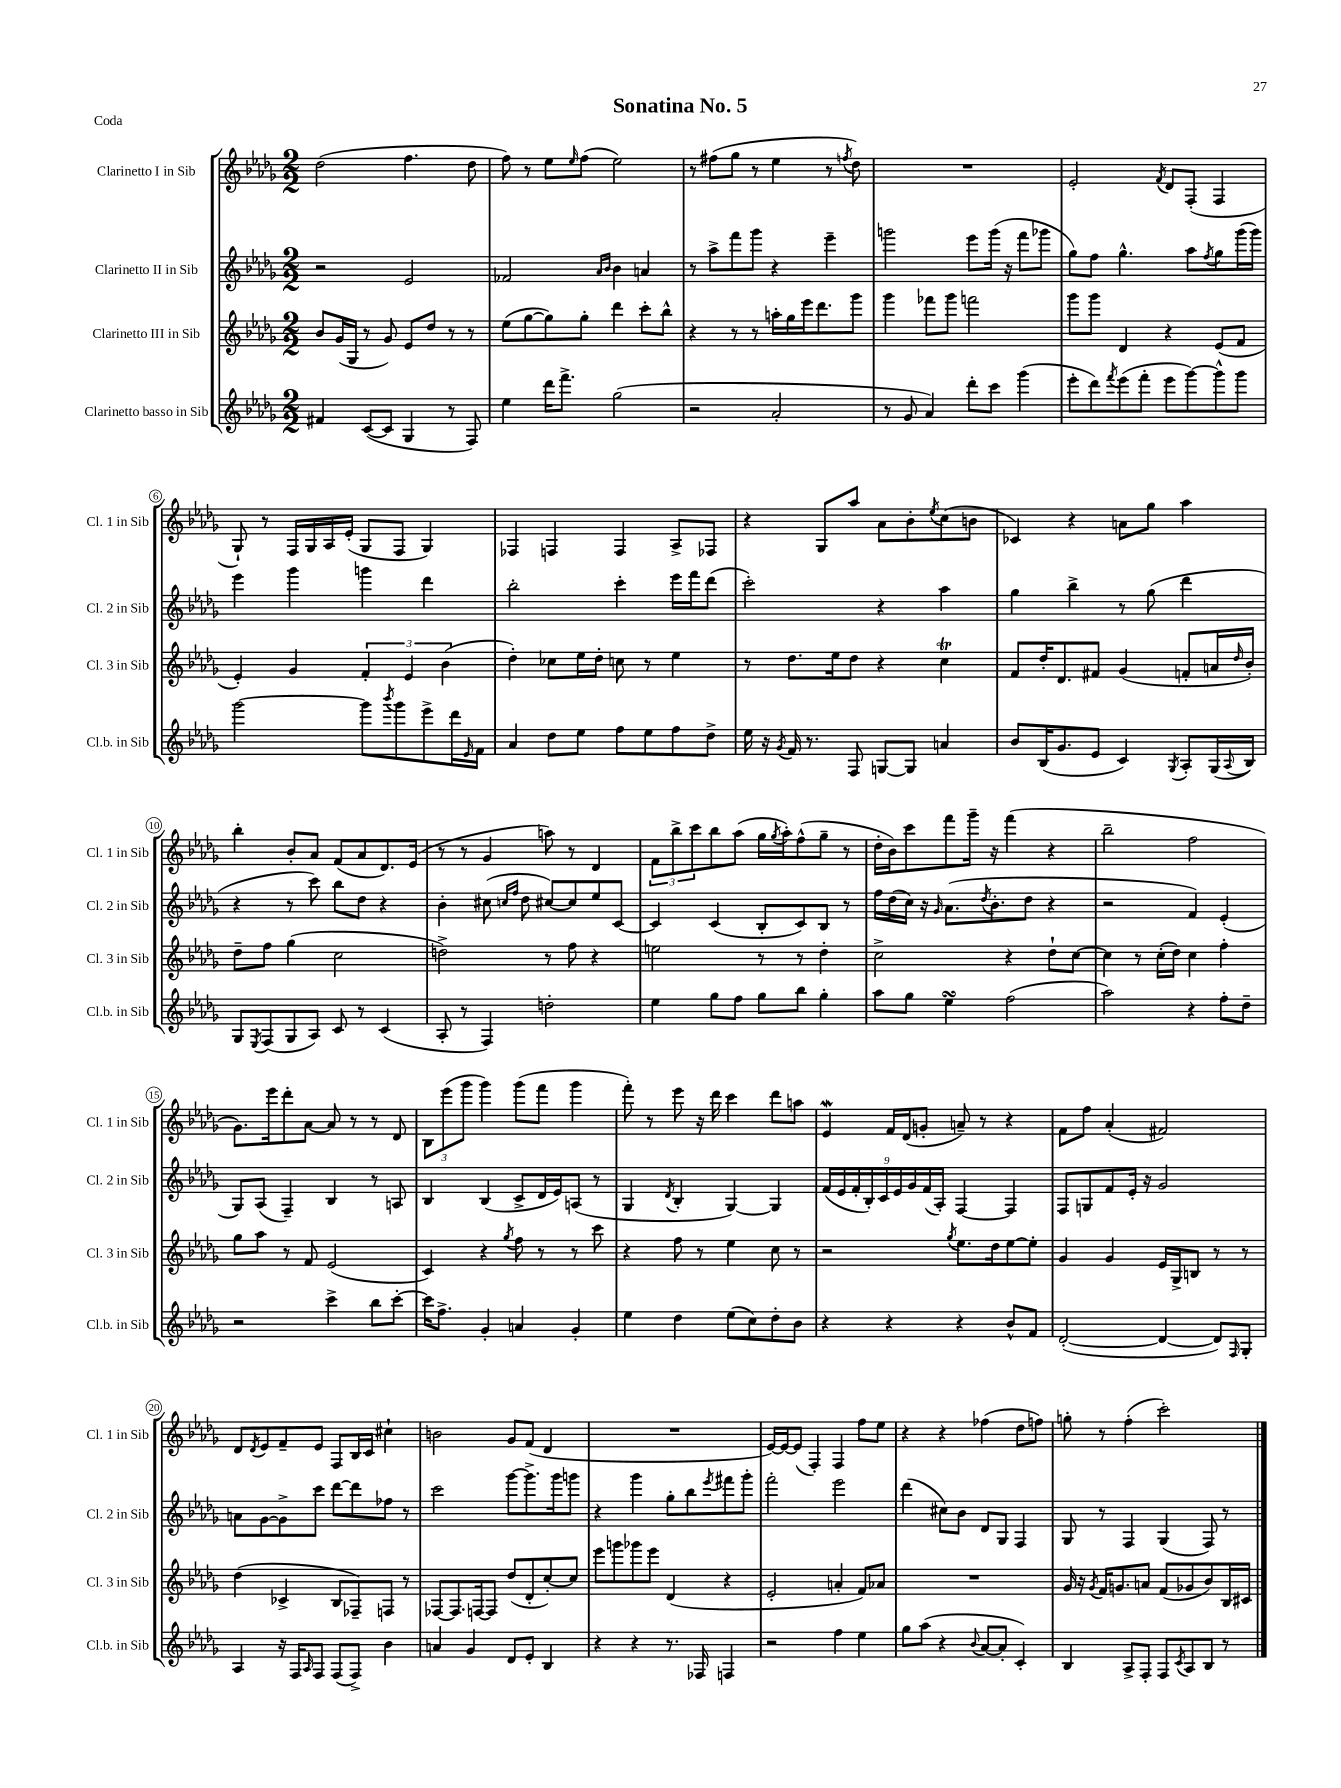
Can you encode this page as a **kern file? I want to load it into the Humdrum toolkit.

**kern	**kern	**kern	**kern
*part4	*part3	*part2	*part1
*staff4	*staff3	*staff2	*staff1
*I"Clarinetto basso in Sib	*I"Clarinetto III in Sib	*I"Clarinetto II in Sib	*I"Clarinetto I in Sib
*I'Cl.b. in Sib	*I'Cl. 3 in Sib	*I'Cl. 2 in Sib	*I'Cl. 1 in Sib
*clefG2	*clefG2	*clefG2	*clefG2
*k[b-e-a-d-g-]	*k[b-e-a-d-g-]	*k[b-e-a-d-g-]	*k[b-e-a-d-g-]
*M2/2	*M2/2	*M2/2	*M2/2
=1	=1	=1	=1
4f#X/	8b-/L	2r	(2dd-\
.	(16g-/L	.	.
.	16G-/JJ	.	.
([8c/L	8r	.	.
8c/J]	8g-/)	.	.
4G-/	8e-/L	2e-/	4.ff\
.	8dd-/J	.	.
8r	8r	.	.
8F/)	8r	.	8dd-\
=2	=2	=2	=2
4ee-\	(8ee-\L	2f-X/	8ff\)
.	[8gg-\	.	8r
16ddd-\KL	8gg-\])	.	8ee-\L
8.fff^\J	.	.	.
.	.	.	16qqee-/
.	8gg-'\J	.	(8ff\J
.	.	16qqa-/LL	.
.	.	16qqb-/JJ	.
(2gg-\	4ddd-\	4b-\	2ee-\)
.	8ccc'\L	4an/	.
.	8bb-^^\J	.	.
=3	=3	=3	=3
2r	4r	8r	8r
.	.	8aa-^\L	(8ff#X\L
.	8r	8fff\	8gg-\J
.	8r	8ggg-\J	8r
2a-'/	16aan'\LL	4r	4ee-\
.	16gg-\	.	.
.	16eee-\J	.	.
.	8.ddd-\	.	.
.	.	4eee-~\	8r
.	.	.	8qffn/
.	8ggg-\J	.	8dd-\)
=4	=4	=4	=4
8r	4ggg-\	2gggn\	1r
8g-/	.	.	.
4a-/)	8fff-X\L	.	.
.	8ggg-\J	.	.
8ddd-'\L	2fffn\	8eee-\L	.
8ccc\J	.	(16ggg\Jk	.
.	.	16r	.
(4ggg-\	.	8fff\L	.
.	.	8ggg-X\J	.
=5	=5	=5	=5
8eee-'\L	8ggg-\L	8gg-\L)	2e-'/
8ddd-\)	8ggg-\J	8ff\J	.
8qfff/	.	.	.
(8eee-\	4d-/	4.gg-^^\	.
8fff'\J	.	.	.
.	.	.	8qf/
8eee-\L	4r	.	8d-/L
[8ggg-\)	.	8aa-\L	(8F'/J
.	.	8qff/	.
8ggg-^^\]	(8e-/L	8gg-\	4F/
8ggg-\J	8f/J	(16ggg-\L	.
.	.	16ggg-\JJ)	.
!!LO:LB:g=z
=6	=6	=6	=6
[2ggg-\	4e-'/)	4eee-\	8G-`/)
.	.	.	8r
.	4g-/	4ggg-\	16F/LL
.	.	.	16G-/
.	.	.	16A-/
.	.	.	(16e-'/JJ
8ggg-\L]	6f'/	4gggn\	8G-/L
8qbbb-/	.	.	.
8ggg-\	.	.	8F/J
.	6e-/	.	.
8eee-^\	.	4ddd-\	4G-/)
.	(6b-\	.	.
16ddd-\L	.	.	.
16qqe-/	.	.	.
16f\JJ	.	.	.
=7	=7	=7	=7
4a-/	4dd-'\)	2bb-'\	4F-X/
8dd-\L	8cc-X\L	.	4Fn/
8ee-\J	16ee-\L	.	.
.	16dd-'\JJ	.	.
8ff\L	8ccn\	4ccc'\	4F/
8ee-\	8r	.	.
8ff\	4ee-\	16eee-\LL	8A-^/L
.	.	16fff\J	.
8dd-^\J	.	(8ddd-\J	8F-X/J
=8	=8	=8	=8
16ee-\	8r	2ccc'\)	4r
16r	.	.	.
8qg-/	.	.	.
16f/	8.dd-\L	.	.
8.r	.	.	.
.	.	.	8G-/L
.	16ee-\k	.	.
8F/	8dd-\J	.	8aa-/J
[8Gn/L	4r	4r	8a-\L
8G/J]	.	.	8b-'\
.	.	.	8qee-/
4an/	4cct\	4aa-\	(8cc\
.	.	.	8bn\J
=9	=9	=9	=9
8b-/L	8f/L	4gg-\	4c-X/)
(16B-/K	16dd-'/K	.	.
8.g-/	8.d-/	.	.
.	.	4bb-^\	4r
8e-/J	8f#X/J	.	.
4c/)	(4g-/	8r	8an\L
.	.	(8gg-\	8gg-\J
8qG-/	.	.	.
8A-'/L	8fn'/L	4ddd-\	4aa-\
(16G-/L	16an/L	.	.
8qqA-/	16qqdd-/	.	.
16B-/JJ)	16b-'/JJ)	.	.
!!LO:LB:g=z
=10	=10	=10	=10
8G-/L	8dd-~\L	4r	4bb-'\
8qE-/	.	.	.
(8F/	8ff\J	.	.
8G-/	(4gg-\	8r	8b-'/L
8A-/J)	.	8ccc\)	8a-/J
8c/	2cc\	8bb-\L	(8f/L
8r	.	8dd-\J	8a-/
(4c/	.	4r	8.d-/)
.	.	.	(16e-/Jk
=11	=11	=11	=11
8A-'/	2ddn^\)	4b-'\	8r
8r	.	.	8r
4F/)	.	(8cc#X\	4g-/
.	.	16qqccn/LL	.
.	.	16qqff/JJ	.
.	.	8dd-\	.
2ddn'\	8r	[8cc#X/L)	8aan\)
.	8ff\	8cc#/]	8r
.	4r	8ee-/	4d-/
.	.	[8c/J	.
=12	=12	=12	=12
4ee-\	2een\	4c/]	12f\L
.	.	.	12bb-^\
.	.	.	12ccc\
8gg-\L	.	(4c/	8bb-\
8ff\J	.	.	(8aa-\J
8gg-\L	8r	8B-'/L	16gg-\LL
.	.	.	8qgg-/
.	.	.	16aa-'\J)
8bb-\J	8r	8c/)	(8ff^^\
4gg-'\	4dd-'\	8B-/J	8gg-~\J
.	.	8r	8r
=13	=13	=13	=13
8aa-\L	2cc^\	16ff\LL	16dd-'\LL
.	.	(16dd-\	16b-\J)
8gg-\J	.	16cc\JJ)	8ccc\
.	.	16r	.
.	.	16qqg-/	.
4ee-sSSS\	.	(8.a-\L	8fff\
.	.	.	16ggg-~\Jk
.	.	8qdd-/	.
.	.	8.b-'\	16r
(2ff\	4r	.	(4fff\
.	.	8dd-\J	.
.	8dd-`\L	4r	4r
.	[8cc\J	.	.
=14	=14	=14	=14
2aa-\)	4cc\]	2r	2bb-~\
.	8r	.	.
.	(16cc'\LL	.	.
.	16dd-\JJ)	.	.
4r	4cc\	4f/)	2ff\
8ff'\L	4ff'\	(4e-'/	.
8dd-~\J	.	.	.
!!LO:LB:g=z
=15	=15	=15	=15
2r	8gg-\L	8G-/L)	8.g-\L)
.	8aa-\J	(8A-/J	.
.	.	.	16eee-\k
.	8r	4F~/)	8ddd-'\
.	8f/	.	[8a-\J
4ccc^\	(2e-/	4B-/	8a-/]
.	.	.	8r
8bb-\L	.	8r	8r
[8ccc'\J	.	8An/	8d-/
=16	=16	=16	=16
16ccc\KL]	4c/)	4B-/	12B-\L
8.ff^\J	.	.	.
.	.	.	(12eee-\
.	.	.	12ggg-\J
4g-'/	4r	(4B-/	4ggg-\)
.	8qgg-/	.	.
4an/	8ff\	8c^/L	(8ggg-\L
.	8r	16d-/L	8fff\J
.	.	16e-/J)	.
4g-'/	8r	(8An/J	4ggg-\
.	8ccc\	8r	.
=17	=17	=17	=17
4ee-\	4r	4G-/	8fff'\)
.	.	.	8r
.	.	8qd-/	.
4dd-\	8ff\	4B-'/	8eee-\
.	8r	.	16r
.	.	.	16ddd-\
(8ee-\L	4ee-\	[4G-/)	4ccc\
8cc\)	.	.	.
8dd-'\	8cc\	4G-/]	8ddd-\L
8b-\J	8r	.	8aan\J
=18	=18	=18	=18
4r	2r	(18f/LL	4e-W/
.	.	18e-/	.
.	.	18f'/	.
.	.	18B-'/)	.
.	.	18c/	.
4r	.	.	16f/LL
.	.	18e-/	.
.	.	.	(16d-/J
.	.	18g-/	.
.	.	.	8gn'/J
.	.	(18f/	.
.	.	18A-'/JJ)	.
.	8qgg-/	.	.
4r	8.ee-\L	[4F/	8an~/)
.	.	.	8r
.	16dd-\k	.	.
8b-^^/L	[8ee-\	4F/]	4r
8f/J	8ee-'\J]	.	.
=19	=19	=19	=19
([2d-'/	4g-/	8F/L	8f\L
.	.	8Gn/	8ff\J
.	4g-/	8f/	(4a-'/
.	.	16e-'/Jk	.
.	.	16r	.
4d-/_	16e-/LL	2g-/	2f#X/)
.	16G-^/J	.	.
.	8Bn/J	.	.
8d-/L])	8r	.	.
16qqF/	.	.	.
8G-'/J	8r	.	.
!!LO:LB:g=z
=20	=20	=20	=20
4A-/	(4dd-\	8an\L	8d-/L
.	.	.	8qd-/
.	.	[8g-\	8e-/
16r	4c-X^/	8g-^\]	8f~/
16F/KL	.	.	.
16qqA-/	.	.	.
8F/J	.	8ccc\J	8e-/J
(8F/L	8B-/L	[8ddd-\L	8F/L
8F^/J)	8F-X~/)	8ddd-\]	16B-/L
.	.	.	16c/JJ
4b-\	8Fn/J	8ff-X\J	4cc#X`\
.	8r	8r	.
=21	=21	=21	=21
4an/	[8F-X/L	2ccc\	2bn\
.	8.F-/]	.	.
4g-/	.	.	.
.	[16Fn/k	.	.
.	8F/J]	.	.
8d-/L	(8dd-/L	[8ggg-\L	8g-/L
8e-'/J	8d-'/	8.ggg-^\]	(8f/J
4B-/	[8cc'/)	.	4d-/
.	.	16ggg-\k	.
.	8cc/J]	8gggn\J	.
=22	=22	=22	=22
4r	8eee-\L	4r	1r
.	8gggn\	.	.
4r	8ggg-X\	4ggg-\	.
.	8eee-\J	.	.
8.r	(4d-/	8gg-'\L	.
.	.	8bb-\	.
16F-X/	.	.	.
.	.	8qeee-/	.
4Fn/	4r	8fff#X\	.
.	.	8ggg-'\J	.
=23	=23	=23	=23
2r	2e-'/	2fff'\	[16e-/LL)
.	.	.	16e-/J_
.	.	.	(8e-/J]
.	.	.	4F'/)
4ff\	4an'/	2eee-\	4F/
4ee-\	8f/L)	.	8ff\L
.	8a-X/J	.	8ee-\J
=24	=24	=24	=24
8gg-\L	1r	(4ddd-\	4r
(8aa-\J	.	.	.
4r	.	8cc#X\L)	4r
.	.	8b-\J	.
8qqb-/	.	.	.
[8a-/L	.	8d-/L	(4ff-X\
8a-'/J]	.	8G-/J	.
4c'/)	.	4F/	8dd-\L
.	.	.	8ffn\J)
=25	=25	=25	=25
4B-/	16g-/	8G-/	8ggn'\
.	16r	.	.
.	8qg-/	.	.
.	16f/KL	8r	8r
.	8.gn/	.	.
8A-^/L	.	4F/	(4ff'\
8F'/J	8an/J	.	.
8F/L	(8f/L	(4G-/	2ccc'\)
8qc/	.	.	.
8A-/	8g-X/	.	.
8B-/J	8b-/)	8F/)	.
8r	16B-/L	8r	.
.	16c#X/JJ	.	.
==	==	==	==
*-	*-	*-	*-
